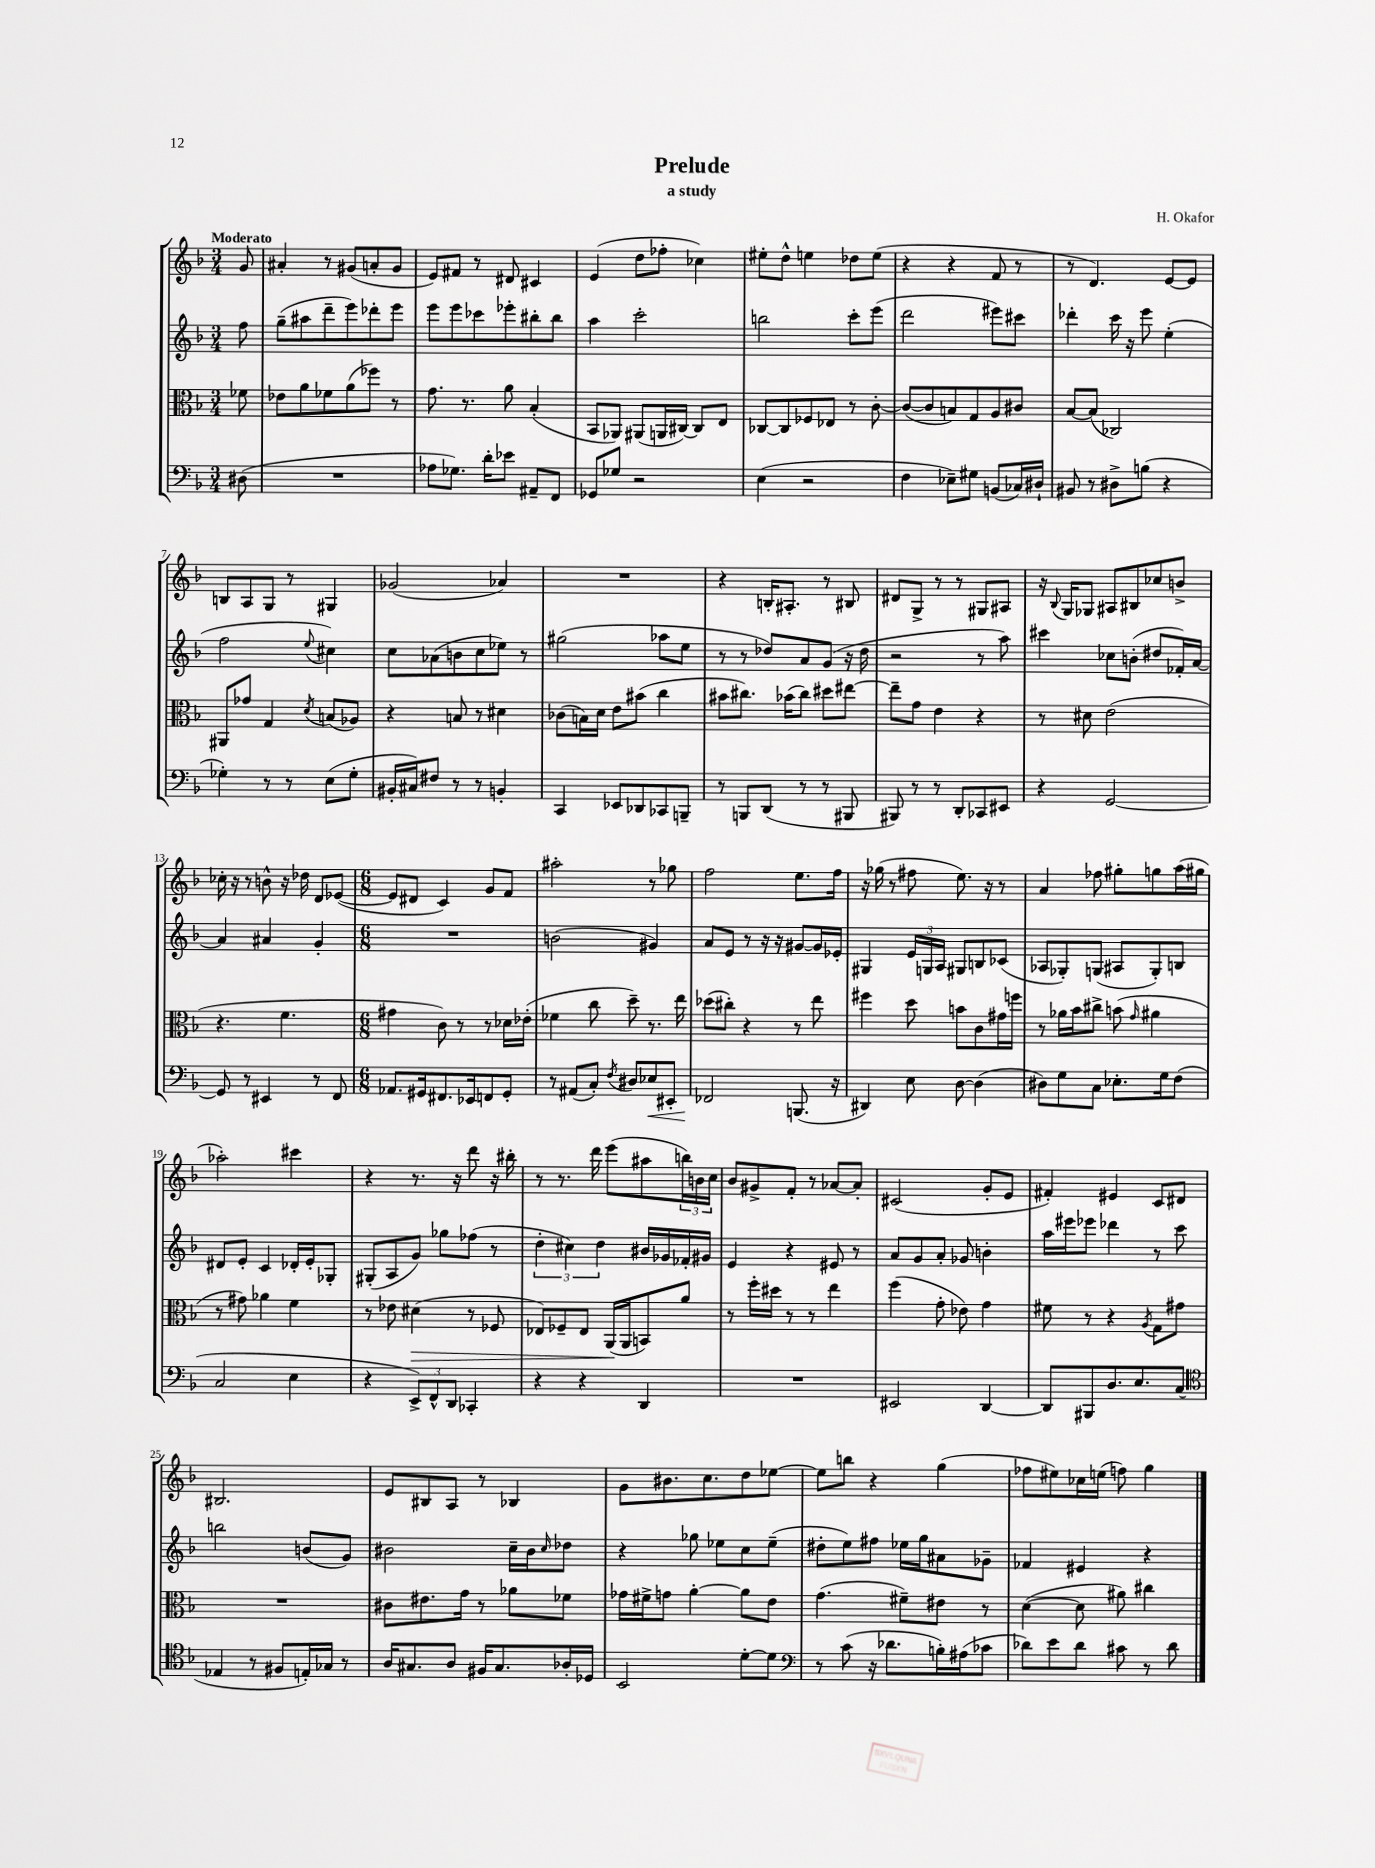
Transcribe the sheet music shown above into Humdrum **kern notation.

**kern	**dynam	**kern	**dynam	**kern	**kern
*part4	*part4	*part3	*part3	*part2	*part1
*staff4	*staff4	*staff3	*staff3	*staff2	*staff1
*clefF4	*	*clefC3	*	*clefG2	*clefG2
*k[b-]	*	*k[b-]	*	*k[b-]	*k[b-]
*M3/4	*	*M3/4	*	*M3/4	*M3/4
=	=	=	=	=	=
!	!	!	!	!	!LO:TX:a:B:t=Moderato
(8D#X\	.	8f-X\	.	8ff\	8g/
=1	=1	=1	=1	=1	=1
2.r	.	8e-X\L	.	(8gg~\L	4a#X'/
.	.	8a\	.	8aa#X\	.
.	.	8f-X\	.	8ddd~\	8r
.	.	(8a\	.	8eee\)	(8g#X/L
.	.	8ff-X\J)	.	8ddd-X'\	8an'/
.	.	8r	.	8eee\J	8g#/J
=2	=2	=2	=2	=2	=2
8A-X\L	.	8.g\	.	8eee\L	8e/L)
8.G-X\J)	.	.	.	8eee\	8f#X/J
.	.	8.r	.	.	.
.	.	.	.	8ccc-X\	8r
16d'\KL	.	.	.	.	.
8e-X\J	.	8a\	.	8eee-X'\	8d#X/
8AA#X~/L	.	(4B-'/	.	8bb#X'\	4c#X/
8FF/J	.	.	.	8bb#\J	.
=3	=3	=3	=3	=3	=3
8GG-X/L	.	8BB-/L	.	4aa\	(4e/
8G-X/J	.	8AA-X/J)	.	.	.
2r	.	(8AA#X/L	.	2ccc'\	8dd\L
.	.	16AAn/L	.	.	8ff-X'\J
.	.	[16C#X/JJ)	.	.	.
.	.	8C#/L]	.	.	4cc-X\)
.	.	8E/J	.	.	.
=4	=4	=4	=4	=4	=4
(4E\	.	[8C-X/L	.	2bbn\	8ee#X'\L
.	.	8C-/]	.	.	8dd^^\J
2r	.	8F-X/	.	.	4een\
.	.	8E-X/J	.	.	.
.	.	8r	.	8ccc'\L	8dd-X\L
.	.	[8c'\	.	(8eee\J	(8ee\J
=5	=5	=5	=5	=5	=5
4F\	.	(8c/L_	.	2ddd\	4r
.	.	8c/]	.	.	.
8E-X~\L)	.	8Bn/)	.	.	4r
8G#X\J	.	8G/	.	.	.
(8BBn/L	.	8A/	.	8eee#X\L)	8f/
16C-X/L)	.	8c#X/J	.	8ccc#X\J	8r
16D#X`/JJ	.	.	.	.	.
=6	=6	=6	=6	=6	=6
8BB#X/	.	[8B-/L	.	4ddd-X'\	8r
8r	.	(8B-/J]	.	.	4.d/)
8D#X^\L	.	2C-X/)	.	16ccc\	.
.	.	.	.	16r	.
(8Bn\J	.	.	.	8eee\	.
4r	.	.	.	(4ee'\	[8e/L
.	.	.	.	.	8e/J]
!!LO:LB:g=z
=7	=7	=7	=7	=7	=7
4G-X'\)	.	8AA#X/L	.	2ff\	8Bn/L
.	.	8g-X/J	.	.	8A/
8r	.	4G/	.	.	8G/J
8r	.	.	.	.	8r
.	.	8qd/	.	8qqee/	.
(8E\L	.	(8Bn/L	.	4cc#X\)	4G#X/
8G-'\J	.	8A-X/J)	.	.	.
=8	=8	=8	=8	=8	=8
16BB#X'/LL	.	4r	.	8cc\L	(2g-X/
16C#X/J)	.	.	.	.	.
8F#X/J	.	.	.	(8a-X\	.
8r	.	8Bn/	.	8bn\	.
8r	.	8r	.	8cc\	.
4BBn'/	.	4d#X\	.	8ee-X\J)	4a-X/)
.	.	.	.	8r	.
=9	=9	=9	=9	=9	=9
4CC/	.	(8c-X\L	.	(2gg#X\	2.r
.	.	16Bn\L)	.	.	.
.	.	16d\JJ	.	.	.
8EE-X/L	.	8e\L	.	.	.
8DD-X/	.	(8b#X\J	.	.	.
8CC-X/	.	4cc\	.	8aa-X\L	.
8BBBn~/J	.	.	.	8ee\J	.
=10	=10	=10	=10	=10	=10
8r	.	8b#X\L	.	8r	4r
8BBBn/L	.	8.cc#X\J)	.	8r	.
(8DD/J	.	.	.	8dd-X/L)	16Bn'/KL
.	.	(16b-X\KL	.	.	8.A#X'/J
8r	.	8cc#\J)	.	8a/	.
8r	.	8dd#X\L	.	(8g/J	8r
8BBB#X/	.	[8ee#X\J	.	16r	8B#X/
.	.	.	.	16dd-\	.
=11	=11	=11	=11	=11	=11
8BBB#X/)	.	8ee#~\L]	.	2r	8d#X/L
8r	.	8g\J	.	.	8G^/J
8r	.	4e\	.	.	8r
8DD'/L	.	.	.	.	8r
8CC-X/	.	4r	.	8r	8G#X/L
8EE#X/J	.	.	.	8aa\)	8A#X/J
=12	=12	=12	=12	=12	=12
4r	.	8r	.	4ccc#X\	16r
.	.	.	.	.	8qqB-/
.	.	.	.	.	16G/KL
.	.	8d#X\	.	.	8G-X/J
[2GG/	.	(2e\	.	8cc-X\L	8A#X/L
.	.	.	.	(8bn'\J	8B#X/
.	.	.	.	8dd#X/L	8cc-X/
.	.	.	.	16f-X'/L)	8bn^/J
.	.	.	.	[16a/JJ	.
!!LO:LB:g=z
=13	=13	=13	=13	=13	=13
8GG/]	.	4.r	.	4a/]	16cc-X'\
.	.	.	.	.	16r
8r	.	.	.	.	8r
4EE#X/	.	.	.	4a#X/	8bn^^\
.	.	4.f\	.	.	16r
.	.	.	.	.	16dd-X\
8r	.	.	.	4g'/	8d/L
8FF/	.	.	.	.	([8e-X/J
=14	=14	=14	=14	=14	=14
*M6/8	*	*M6/8	*	*M6/8	*M6/8
8.AA-X/L	.	4g#X\	.	2.r	8e-/L]
.	.	.	.	.	8d#X/J
16GG#X/k	.	.	.	.	.
8.FF#X/	.	8c\)	.	.	4c/)
.	.	8r	.	.	.
16EE-X/k	.	.	.	.	.
8FFn/	.	8r	.	.	8g/L
8GG#'/J	.	16d-X\LL	.	.	8f/J
.	.	(16e-X'\JJ	.	.	.
=15	=15	=15	=15	=15	=15
8r	.	4f-X\	.	(2bn\	2aa#X'\
(8AA#X/L	.	.	.	.	.
8C'/J)	.	8cc\	.	.	.
8qF/	.	.	.	.	.
8D#X/L	.	8dd~\)	.	.	.
!	!LO:HP:b	!	!	!	!
8E-X/	<	8.r	.	4g#X/)	8r
8EE#X'/J	.	.	.	.	8gg-X\
.	.	16ee\	.	.	.
=16	=16	=16	=16	=16	=16
2FF-X/	.	(8dd-X\L	.	8a/L	2ff\
.	.	8cc#X'\J)	.	8e/J	.
.	.	4r	.	8r	.
.	.	.	.	16r	.
.	.	.	.	16r	.
(8.BBBn/	[	8r	.	[8g#X/L	8.ee\L
.	.	8ee\	.	16g#/L]	.
16r	.	.	.	16e-X'/JJ	16ff\Jk
=17	=17	=17	=17	=17	=17
4DD#X/)	.	4ff#X\	.	4G#X/	16r
.	.	.	.	.	(16gg-X\
.	.	.	.	.	8r
8E\	.	8dd\	.	24e/LL	8ff#X\
.	.	.	.	24Gn/	.
.	.	.	.	24A/JJ	.
[8D\	.	8bn\L	.	8G#X/L	8.ee\)
(4D\]	.	8c\	.	8Bn/	.
.	.	.	.	.	16r
.	.	16g#X\L	.	(8c-X/J	8r
.	.	16ffn\JJ	.	.	.
=18	=18	=18	=18	=18	=18
8D#X\L)	.	8r	.	8A-X/L	4a/
8G\	.	16a-X\LL	.	8G-X'/)	.
.	.	16b-\J	.	.	.
8C\J	.	8cc#X^\J	.	(8Gn/J	8ff-X\
8.E-X'\L	.	(8bn\	.	8A#X/L	8gg#X'\L
.	.	16qqg/	.	.	.
.	.	4a#X\	.	8G'/)	8ggn\
16G\k	.	.	.	.	.
(8F\J	.	.	.	8Bn/J	(16aa\L
.	.	.	.	.	16gg#X\JJ
!!LO:LB:g=z
=19	=19	=19	=19	=19	=19
2C/	.	8r	.	8d#X/L	2aa-X'\)
.	.	8g#X\)	.	8e'/J	.
.	.	4a-X\	.	4c/	.
4E\	.	4f\	.	16d-X'/LL	4ccc#X\
.	.	.	.	16e'/J	.
.	.	.	.	8G-X'/J	.
=20	=20	=20	=20	=20	=20
4r	.	8r	.	(8G#X'/L	4r
.	.	8e-X\	.	8A/	.
!	!	!	!LO:HP:b	!	!
12EE^/L)	.	(4d#X\	>	8g/J)	8.r
12FF^^/	.	.	.	.	.
.	.	.	.	8gg-X\L	.
12DD/J	.	.	.	.	.
.	.	.	.	.	16r
4CC-X'/	.	8r	.	(8ff-X\J	8ddd\
.	.	8F-X/	.	8r	16r
.	.	.	.	.	16bb#X'\
=21	=21	=21	=21	=21	=21
4r	.	8E-X/L)	.	6dd'\	8r
.	.	8F-X~/	.	.	8.r
.	.	.	.	6cc#X\)	.
4r	.	8E-/J	.	.	.
.	.	.	.	.	16ddd\
.	.	.	.	6dd\	.
.	.	(16AA/LL	.	.	(8eee\L
.	.	16AA/J	]	.	.
4DD/	.	8BBn/)	.	16b#X/LL	8aa#X\
.	.	.	.	16g-X/	.
.	.	8a/J	.	16f-X'/	24bbn\L)
.	.	.	.	.	24bn\
.	.	.	.	16g#X/JJ	.
.	.	.	.	.	24cc\JJ
=22	=22	=22	=22	=22	=22
2.r	.	8r	.	4e/	8b-/L
.	.	16ff'\LL	.	.	8g#X^/
.	.	16dd#X\JJ	.	.	.
.	.	8r	.	4r	8f'/J
.	.	8r	.	.	8r
.	.	4ee\	.	8e#X/	[8a-X/L
.	.	.	.	8r	8a-'/J]
=23	=23	=23	=23	=23	=23
2EE#X/	.	(4ff\	.	8a/L	(2c#X/
.	.	.	.	8g/	.
.	.	8g'\	.	8a'/J	.
.	.	8e-X\)	.	8g-X/	.
[4DD/	.	4g\	.	4bn'\	8g'/L
.	.	.	.	.	8e/J
=24	=24	=24	=24	=24	=24
8DD/L]	.	8f#X\	.	16aa\LL	4f#X'/)
.	.	.	.	16eee#X\J	.
8BBB#X/	.	8r	.	8eee-X\J	.
8.D/	.	4r	.	4ddd-X\	4e#X/
8.E/	.	.	.	.	.
.	.	8qA/	.	.	.
.	.	8G\L	.	8r	8c/L
(8C/J	.	8g#X\J	.	8ccc\	8d#X/J
!!LO:LB:g=z
=25	=25	=25	=25	=25	=25
*clefC4	*	*	*	*	*
4E-X/	.	2.r	.	2bbn\	2.B#X/
8r	.	.	.	.	.
8F#X/L	.	.	.	.	.
16En'/L)	.	.	.	(8bn/L	.
16G-X/JJ	.	.	.	.	.
8r	.	.	.	8g/J)	.
=26	=26	=26	=26	=26	=26
16A/KL	.	8c#X\L	.	2b#X\	8e/L
8.G#X/	.	.	.	.	.
.	.	8.e#X\	.	.	8B#X/
8A/J	.	.	.	.	8A/J
.	.	16g\Jk	.	.	.
16F#X/KL	.	8r	.	.	8r
8.G#/	.	.	.	.	.
.	.	8a-X\L	.	16cc~\LL	4B-X/
.	.	.	.	16b#\J	.
.	.	.	.	16qqcc/	.
16A-X'/L	.	8f-X\J	.	8dd-X\J	.
16D-X/JJ	.	.	.	.	.
=27	=27	=27	=27	=27	=27
2BB-/	.	16g-X\LL	.	4r	8g\L
.	.	16f#X^\J	.	.	.
.	.	8gn\J	.	.	8.b#X\
.	.	[4a'\	.	8gg-X\	.
.	.	.	.	.	8.cc\
.	.	.	.	8ee-X\L	.
[8d'\L	.	8a\L]	.	8cc\	8dd\
8d\J]	.	8e\J	.	(8ee-~\J	[8ee-X\J
=28	=28	=28	=28	=28	=28
*clefF4	*	*	*	*	*
8r	.	(4.g\	.	8dd#X'\L	8ee-\L]
(8c\	.	.	.	8ee\)	8bbn\J
16r	.	.	.	8ff#X\J	4r
8.d-X\L	.	.	.	.	.
.	.	8f#X~\L)	.	16ee-X\LL	.
.	.	.	.	16gg\J	.
16Bn'\L)	.	8e#X\J	.	8a#X\	(4gg\
(16A#X\J	.	.	.	.	.
8c-X\J	.	8r	.	8g-X~\J	.
=29	=29	=29	=29	=29	=29
8d-X\L)	.	([4d\	.	4f-X/	8ff-X\L
8e\	.	.	.	.	8ee#X\)
8d-\J	.	8d\]	.	4e#X/	16cc-X\L
.	.	.	.	.	(16een\JJ
8c#X\	.	8a#X\)	.	.	8ffn\)
8r	.	4cc#X\	.	4r	4gg\
8d-\	.	.	.	.	.
==	==	==	==	==	==
*-	*-	*-	*-	*-	*-
